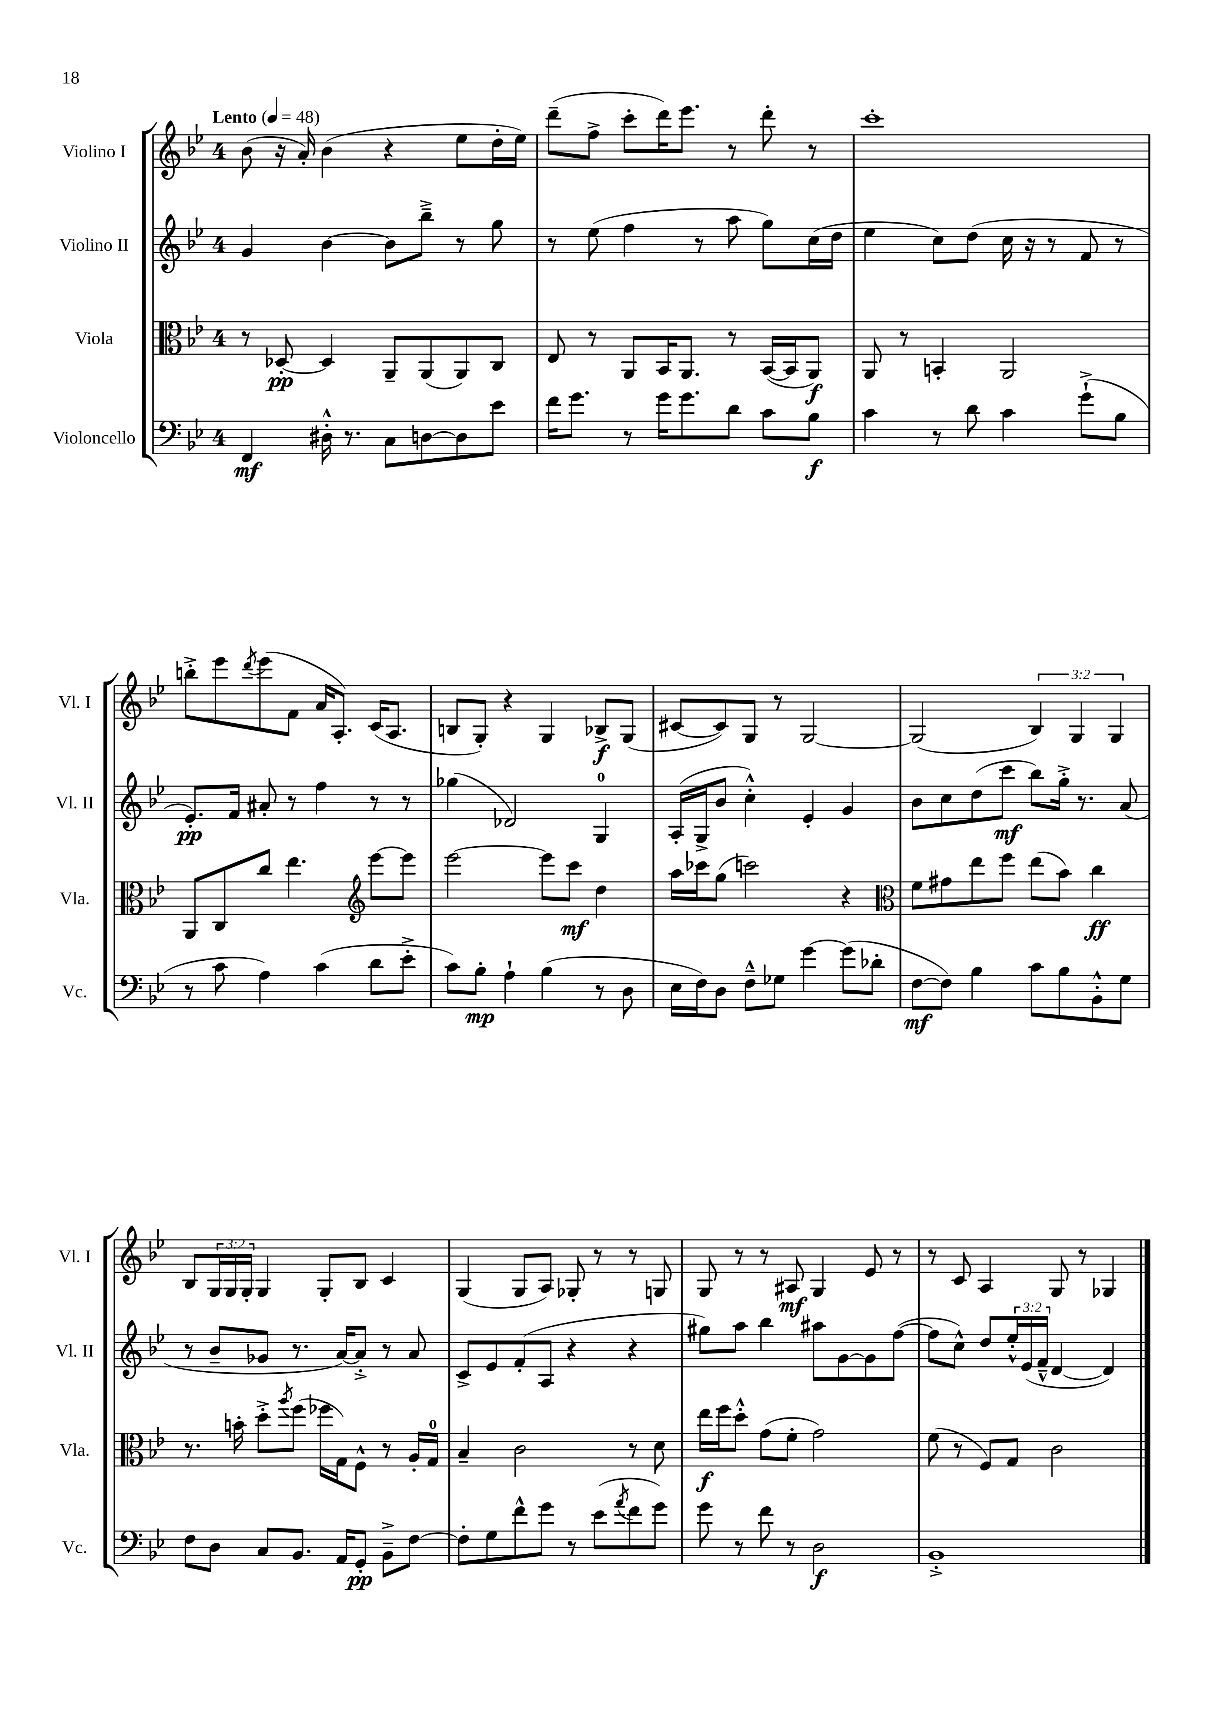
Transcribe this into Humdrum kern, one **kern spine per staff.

**kern	**kern	**kern	**kern
*staff4	*staff3	*staff2	*staff1
*clefF4	*clefC3	*clefG2	*clefG2
*k[b-e-]	*k[b-e-]	*k[b-e-]	*k[b-e-]
*M4/4	*M4/4	*M4/4	*M4/4
*MM48	*MM48	*MM48	*MM48
4FF	8r	4g	(8b-
.	[8D-'	.	16r
.	.	.	16a')
16D#'^^	4D-]	[4b-	(4b-
8.r	.	.	.
8C	8AA~	8b-]	4r
[8D	(8AA	8bb-~^	.
8D]	8AA)	8r	8ee-
8e-	8C	8gg	16dd'
.	.	.	16ee-)
=	=	=	=
16f	8E-	8r	(8ddd~
8.g	.	.	.
.	8r	(8ee-	8ff^
8r	8AA	4ff	8ccc'
16g	16BB-	.	16ddd)
8.g	8.AA	.	8.eee-
.	.	8r	.
8d	8r	8aa	8r
8c	([16BB-	8gg)	8ddd'
.	16BB-]	.	.
8B-	8AA)	(16cc	8r
.	.	16dd	.
=	=	=	=
4c	8AA	4ee-	1ccc'
.	8r	.	.
8r	4BB'	8cc)	.
8d	.	(8dd	.
4c	2AA	16cc	.
.	.	16r	.
.	.	8r	.
(8g`^	.	8f	.
8B-	.	8r	.
=	=	=	=
8r	8AA	8.e-')	8bb'^
8c	8C	.	8eee-
.	.	16f	.
.	.	.	8qddd
4A)	8cc	8a#'	(8eee-
.	4.ee-	8r	8f
(4c	.	4ff	16a
.	.	.	8.A')
*	*clefG2	*	*
8d	[8eee-	8r	(16c
.	.	.	8.A
8e-'^	8eee-]	8r	.
=	=	=	=
8c)	[2eee-	(4gg-	8B
8B-'	.	.	8G')
4A`	.	2d-)	4r
(4B-	8eee-]	.	4G
.	8ccc	.	.
8r	4dd	4G	8B-^
8D	.	.	(8G
=	=	=	=
16E-	16aa	(16A'	[8c#
16F)	16ccc-	16G^	.
8D	(8gg	8b-	8c#])
8F~^^	2ccc)	4cc'^^)	8G
8G-	.	.	8r
[4g	.	4e-'	[2G
(8g]	4r	4g	.
8d-'	.	.	.
=	=	=	=
*	*clefC3	*	*
[8F	8f	8b-	(2G]
8F])	8g#	8cc	.
4B-	8ee-	(8dd	.
.	8ff	8ccc	.
8c	(8ee-	8bb-)	6B-)
8B-	8b-)	16gg'^	.
.	.	.	6G
.	.	8.r	.
8BB-'^^	4cc	.	.
.	.	.	6G
8G	.	(8a	.
=	=	=	=
8F	8.r	8r	8B-
8D	.	8b-~	24G
.	.	.	24G
.	16b'	.	.
.	.	.	24G'
8C	8dd'^	8g-	4G
.	8qaa	.	.
8.BB-	(8ff	8.r	.
.	16ff-	.	8G'
16AA	16G)	[16a)	.
8GG'	8F^^	8a'^]	8B-
8BB-~^	8r	8r	4c
[8F	16A'	8a	.
.	16G	.	.
=	=	=	=
8F']	4B-~	8c^	(4G
8G	.	8e-	.
8f^^	2c	(8f'	8G
8g	.	8A	8A)
8r	.	4r	8G-'
(8e-	.	.	8r
8qa	.	.	.
8f	8r	4r	8r
8g)	8d	.	8G
=	=	=	=
8g	16ee-	8gg#)	8G
.	16ff	.	.
8r	8dd'^^	8aa	8r
8f	(8g	4bb-	8r
8r	8f'	.	8A#
2D	2g)	8aa#	4G
.	.	[8g	.
.	.	8g]	8e-
.	.	([8ff	8r
=	=	=	=
1BB-'^	(8f	8ff]	8r
.	8r	8cc^^)	8c
.	8F)	8dd	4A
.	8G	24ee-'^^	.
.	.	(24e-	.
.	.	24f~^^	.
.	2c	[4d	8G
.	.	.	8r
.	.	4d])	4G-
==	==	==	==
*-	*-	*-	*-
